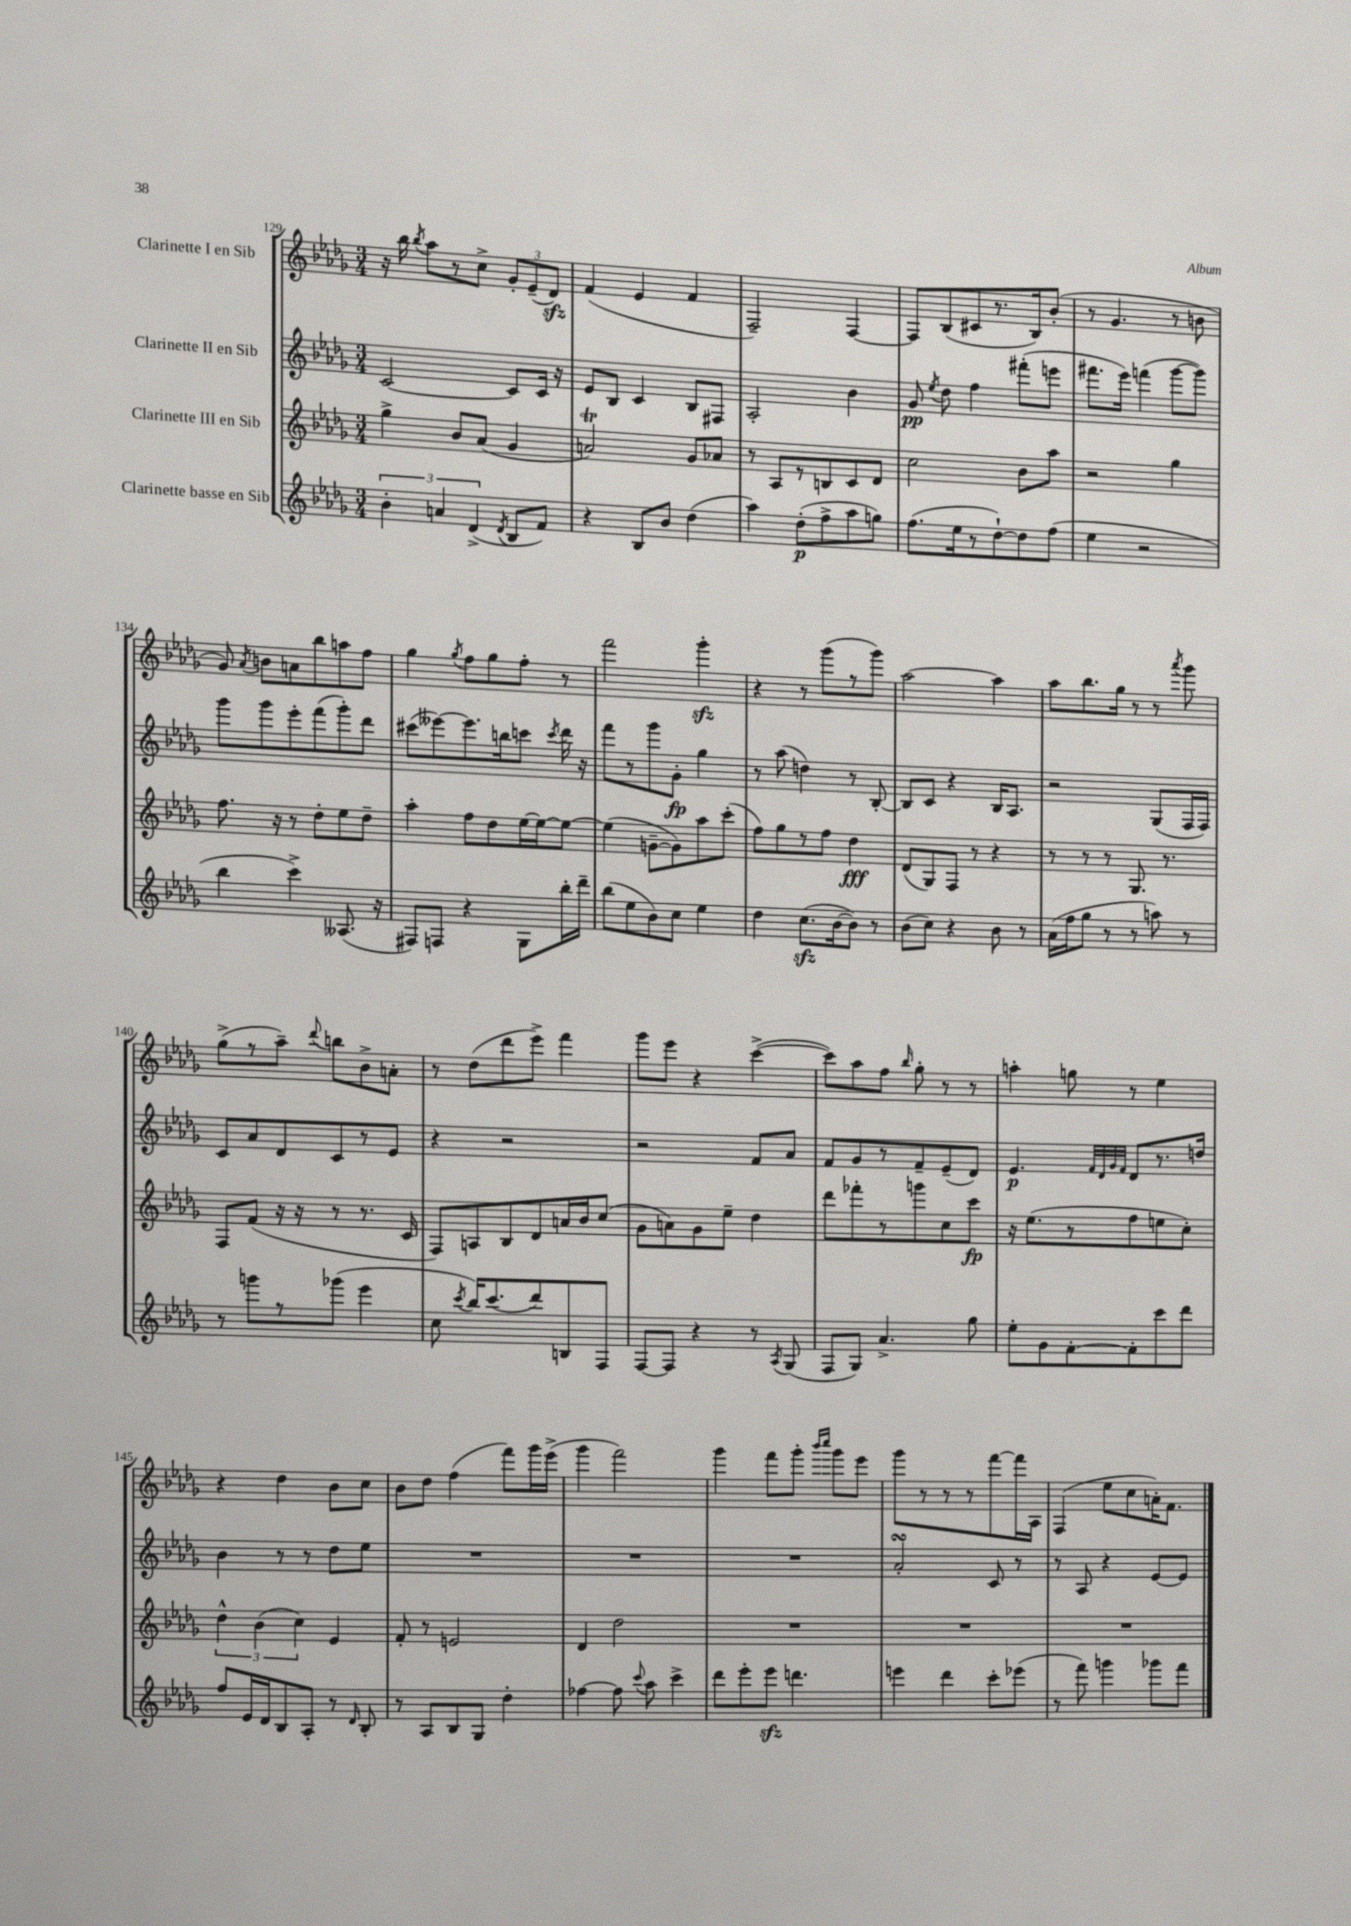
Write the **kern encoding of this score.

**kern	**kern	**kern	**kern
*staff4	*staff3	*staff2	*staff1
*clefG2	*clefG2	*clefG2	*clefG2
*k[b-e-a-d-g-]	*k[b-e-a-d-g-]	*k[b-e-a-d-g-]	*k[b-e-a-d-g-]
*M3/4	*M3/4	*M3/4	*M3/4
6b-'	4gg-^	[2c	16r
.	.	.	16bb-
.	.	.	8qbb-
.	.	.	8aa-
6a	.	.	.
.	8b-	.	8r
(6d-^	.	.	.
.	(8a-	.	8cc^
8qd-	.	.	.
8B-	4g-	8c]	12g-'
.	.	.	(12e-~
8f)	.	16c	.
.	.	.	12d-)
.	.	16r	.
=	=	=	=
4r	2a)	8e-	(4f
.	.	8B-	.
8B-	.	4c	4e-
8b-	.	.	.
(4dd-	8g-	8B-	4f
.	8a-	8F#	.
=	=	=	=
4aa-)	8r	2A-'	2F~)
.	8A-	.	.
(8dd-'	8r	.	.
8ff^	8B	.	.
8aa-	8c	4b-	[4F
8gg)	8d-	.	.
=	=	=	=
(8.ff	2cc	8g-	8F]
.	.	8qee-	.
.	.	8dd-	(8B-
16ee-	.	.	.
8r	.	4ff	8c#
[8dd-`)	.	.	8.r
8dd-]	8b-	(8fff#'	.
.	.	.	16B-)
(8ff	8aa-	8eee	(8b-'
=	=	=	=
4ee-	2r	8.fff#	8r
.	.	.	4.g-
.	.	16eee-)	.
2r	.	(4fff	.
.	4gg-	[8ggg-	8r
.	.	8ggg-])	8b
=	=	=	=
4bb-	8.ff	8ggg-	8g-)
.	.	.	8qa-
.	.	8ggg-	8b
.	16r	.	.
4ccc^)	8r	8eee-'	8a
.	8dd-'	(8fff	8bb-
(8.A--	8ee-	8ggg-')	8aa
.	8dd-~	8ddd-	8ff
16r	.	.	.
=	=	=	=
8F#)	4aa-'	(8ccc#	4gg-
8F	.	[8eee--)	.
.	.	.	8qgg-
4r	8ff	8.eee--]	8ff
.	8dd-	.	8gg-
.	.	16bb	.
8G-	[16ee-	8ccc	8ff'
.	16ee-_	.	.
.	.	8qccc	.
16bb-'	8ee-_	16ddd-	8r
16ddd-~	.	16r	.
=	=	=	=
(8bb-	(4ee-]	8fff	2fff
8ee-	.	8r	.
8b-)	[8g~	8ggg-	.
8cc	8g])	8g-'	.
4ee-	8aa-	4gg-	4ggg-'
.	(8ccc'	.	.
=	=	=	=
4dd-	8ff)	8r	4r
.	8gg-	(8aa-	.
(8.cc	8r	4dd)	8r
.	8ff	.	(8ggg-
[16b-	.	.	.
8b-])	4dd-	8r	8r
8r	.	[8B-'	8ggg-)
=	=	=	=
(8b-	(8d-	8B-]	[2aa-
8cc)	8G-)	8c	.
4r	8F	4r	.
.	8r	.	.
8b-	4r	16B-	4aa-]
.	.	8.A-	.
8r	.	.	.
=	=	=	=
(16a-	8r	2r	8aa-
16ff	.	.	.
8gg-	8r	.	8.bb-
8r	8r	.	.
.	.	.	16gg-
8r	8.G-	.	8r
8aa)	.	(8G-	8r
.	8.r	.	.
.	.	.	8qaaa-
8r	.	16F	8ggg-
.	.	16F)	.
=	=	=	=
8r	8F	8c	(8gg-^
8ggg	(8f	8a-	8r
8r	16r	8d-	8aa-~)
.	16r	.	.
.	.	.	8qqddd-
(8ggg-	8r	8c	8bb
4eee-	8.r	8r	8b-^
.	.	8e-	8a'
.	16c	.	.
=	=	=	=
8cc	8F)	4r	8r
8qccc	.	.	.
16bb-)	8A	.	(8dd-
(8.ccc	.	.	.
.	8B-	2r	8ddd-
8ddd-)	8d-	.	8eee-^)
8B	16a	.	4fff
.	16b-	.	.
8F	(8cc	.	.
=	=	=	=
[8F	8g-	2r	8ggg-
8F]	8a)	.	8eee-
4r	8g-	.	4r
.	8ee-~	.	.
8r	4dd-	8f	([4ccc^
8qA-	.	.	.
(8G-	.	8a-	.
=	=	=	=
8F	8ddd-	8f	8ccc])
8G-)	8fff-'	8g-	8aa-
4.a-^	8r	8r	8ff
.	.	.	16qqbb-
.	8ggg	8f~	8gg-'
.	8cc	(8e-~	8r
8gg-	8ccc	8d-)	8r
=	=	=	=
8ee-'	16r	4.e-	4aa'
.	(8.ee-	.	.
8g-	.	.	.
[8f'	8r	.	8gg
.	.	32qqf	.
.	.	32qqd-	.
.	.	32qqg-	.
.	.	32qqf	.
8f']	8ff	8d-	8r
8ccc	8ee	8.r	4ee-
8ddd-	8cc')	.	.
.	.	16dd	.
=	=	=	=
8ff	6dd-^^	4b-	4r
16e-	.	.	.
.	(6b-	.	.
16d-	.	.	.
8B-	.	8r	4dd-
.	6cc)	.	.
8A-'	.	8r	.
8r	4e-	8dd-	8b-
16qqd-	.	.	.
8B-'	.	8ee-	8cc
=	=	=	=
8r	8f'	2.r	8b-
8A-	8r	.	8dd-
8B-	2e	.	(4ff
8G-	.	.	.
4dd-'	.	.	8fff)
.	.	.	16ggg-
.	.	.	(16eee-^
=	=	=	=
[4ff-	4d-	2.r	4ggg-
8ff-]	2dd-	.	2fff)
8qqccc	.	.	.
8aa-	.	.	.
4ccc^	.	.	.
=	=	=	=
8ddd-	2.r	2.r	4ggg-
8eee-'	.	.	.
8eee-	.	.	8fff
4.ddd	.	.	8ggg-'
.	.	.	16qqbbb-
.	.	.	16qqcccc
.	.	.	8ggg-
.	.	.	8eee-
=	=	=	=
4eee	2.r	2a-'	8ggg-
.	.	.	8r
4ddd-	.	.	8r
.	.	.	8r
8ccc'	.	8c	[8fff
(8eee-	.	8r	16fff]
.	.	.	16A-
=	=	=	=
8r	2.r	8r	(4F
8fff)	.	8A-	.
4ggg	.	4r	8ee-
.	.	.	8cc
8ggg-	.	[8e-	16a')
.	.	.	8.f
8fff	.	8e-]	.
==	==	==	==
*-	*-	*-	*-
